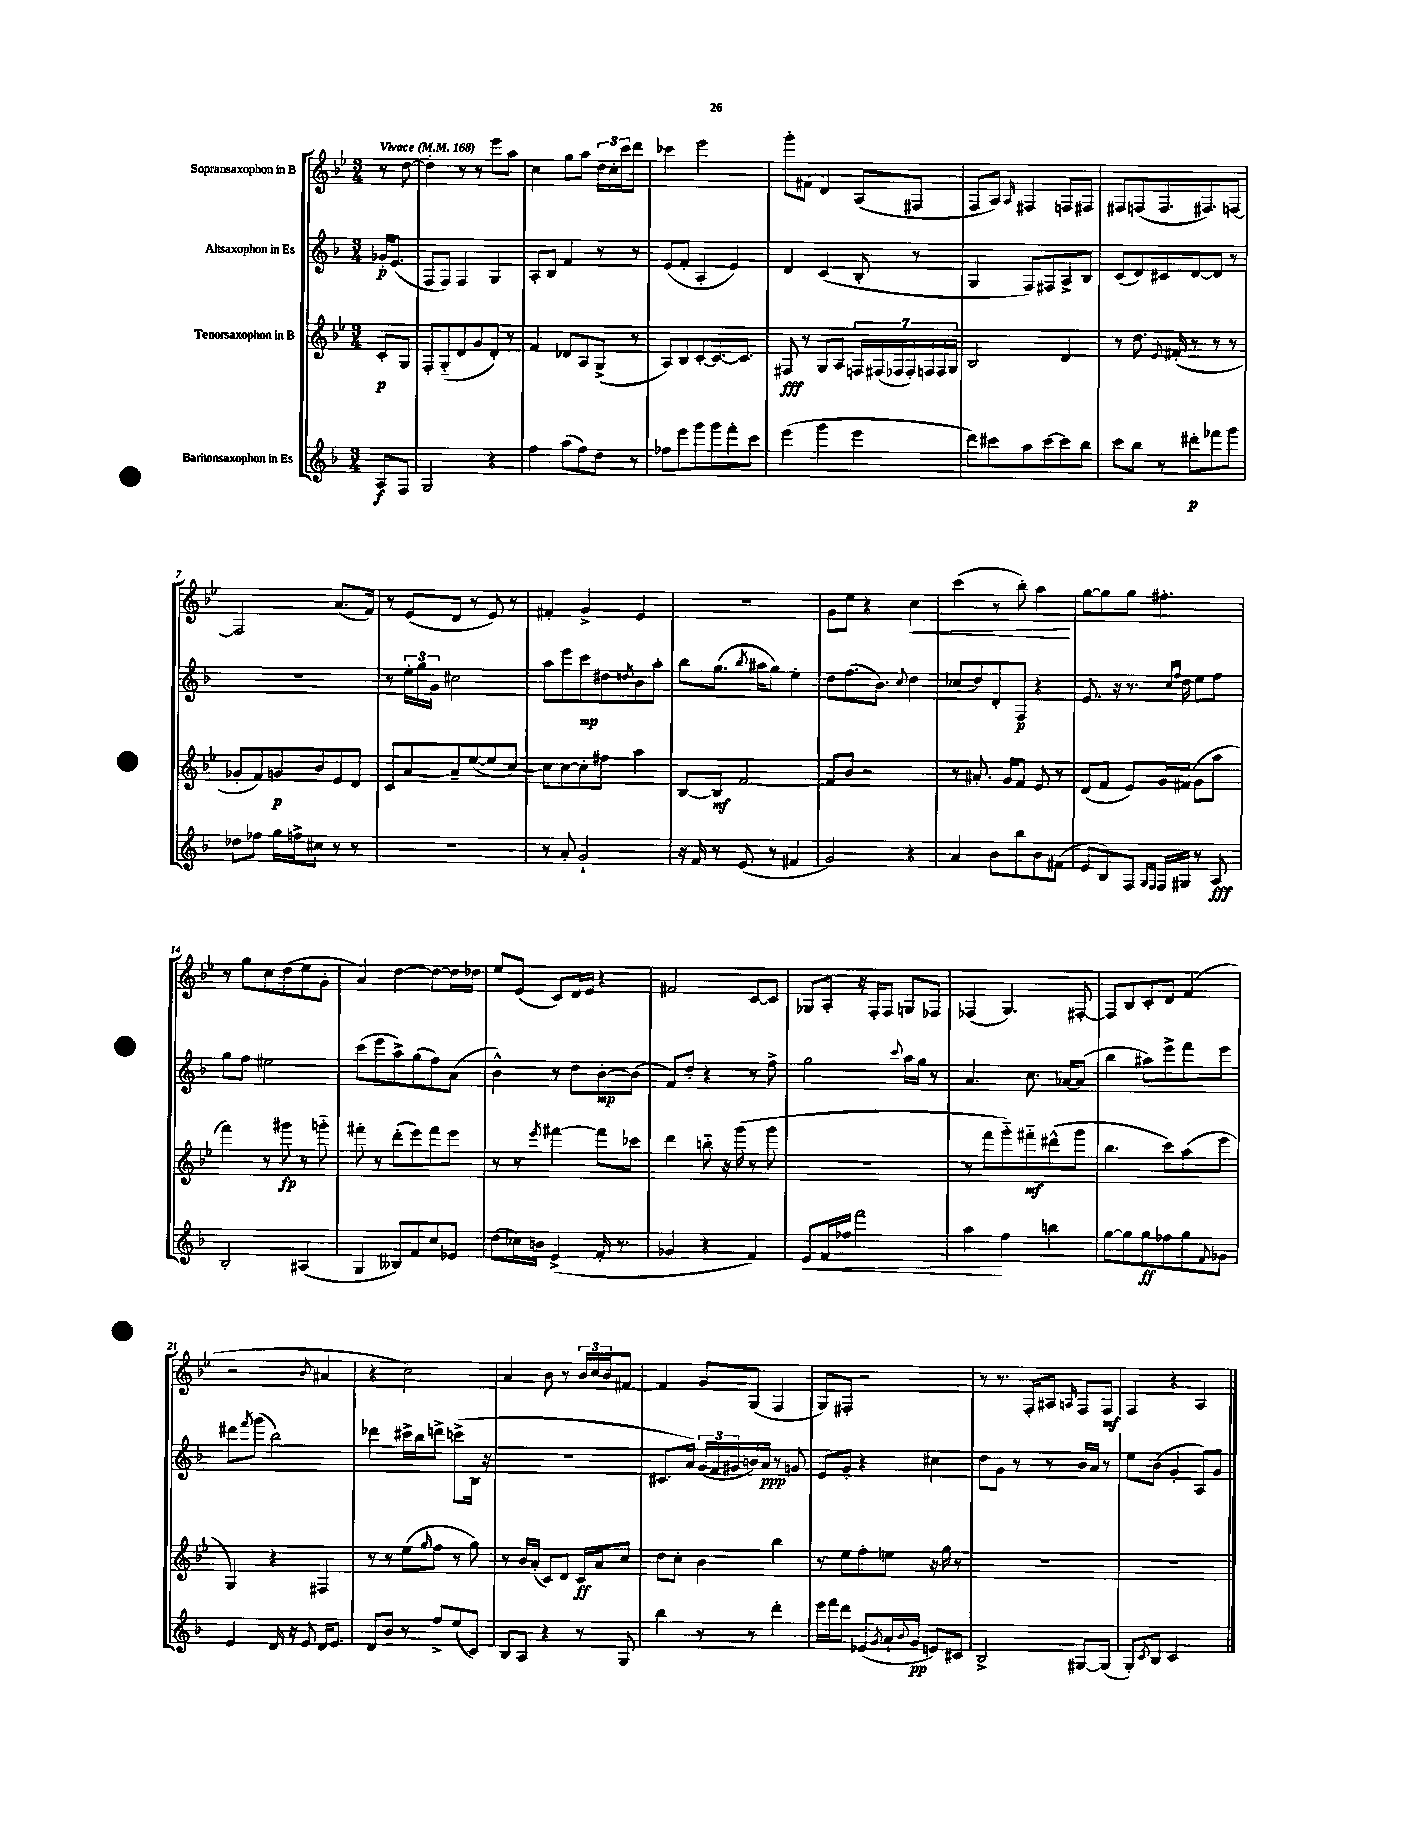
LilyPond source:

<<
\new StaffGroup <<
\new Staff = "s0" \with { instrumentName = "Sopransaxophon in B" } {
    \clef treble \key bes \major \numericTimeSignature \time 3/4 \partial 4 \tempo "Vivace" 4 = 168
    r8 d''8~ |
    d''4-. r8 r8 ees'''8 a''8 |
    c''4 g''8 a''8 \tuplet 3/2 { d''16 c''16-. c'''16 } d'''8 |
    ces'''4 ees'''2 |
    g'''8-. fis'8( d'4) a8( fis8 |
    f8 a8) \grace { a16 } fis4 f8 fis8 |
    fis8 f8( f8. fis8.) f8~ |
    f2 a'8.( f'16) |
    r8 ees'8( d'8 r8 ees'8) r8 |
    fis'4-. g'4-> ees'4 |
    R2. |
    g'8 ees''8 r4 c''4\< |
    c'''4( r8 bes''8-.) a''4\! |
    g''8~ g''8 g''8 fis''4.-. |
    r8 g''8 c''8 d''8( ees''8 g'8-. |
    a'4) d''4~ d''8~ d''16 des''16 |
    ees''8 ees'8( c'8) d'16 ees'16 r4 |
    fis'2 c'8~ c'8 |
    ges8 a8-. r16 f16-. f8 g8 fes8 |
    fes4( g4.) fis8~-. |
    fis8 bes8 c'8-. d'8 f'4( |
    r2 \acciaccatura { bes'8 } ais'4 |
    r4 c''2) |
    a'4 bes'8 r8 \tuplet 3/2 { bes'16 c''16 bes'16 } fis'8~ |
    fis'4 g'8 g8( f4 |
    g8) fis8-. r2 |
    r8 r8. f16-. ais8 \grace { a16 } f8 f8\mf |
    f4 r4 a4 \bar "|." |
}
\new Staff = "s1" \with { instrumentName = "Altsaxophon in Es" } {
    \clef treble \key f \major \numericTimeSignature \time 3/4 \partial 4
    ges'16-.\p e'8.( |
    f8 f8) f4 g4 |
    a8-. bes8 f'4 r8 r8 |
    e'8( f'8-. a4-. e'4) |
    d'4 c'4( bes8-. r8 |
    g4 f8) fis8 a8-> bes8 |
    c'8( d'8) cis'8 d'8~ d'8 r8 |
    R2. |
    r8 \tuplet 3/2 { e''16-. g''16 g'16 } cis''2 |
    a''8 e'''8 c'''8\mp dis''8 \acciaccatura { d''8 } bes'8 a''8-. |
    bes''8 g''8.( \acciaccatura { bes''8 } ais''16 g''8) e''4-. |
    d''8 f''8.( bes'8.) \appoggiatura { c''8 } d''4 |
    ces''8( d''8) d'8-. f8\p r4 |
    e'8. r16 r8. \grace { c''16 f''16 } d''16 e''8 f''8 |
    g''8 f''8 eis''2 |
    c'''8( e'''8 a''8->) g''8( f''8) a'8( |
    bes'4-^) r8 d''8 bes'8~-.\mp bes'8( |
    f'8) d''8-. r4 r8 f''8-> |
    g''2 \appoggiatura { c'''8 } a''16 g''16 r8 |
    a'4. c''8. aes'16~ aes'8( |
    bes''4 ais''8) e'''8-> f'''8 e'''8 |
    dis'''8 \acciaccatura { f'''8 } g'''8( bes''2) |
    des'''4 cis'''16-> bes''16 d'''8-> c'''8->( bes16 r16 |
    R2. |
    cis'8. a'16) \tuplet 3/2 { g'16( f'16 gis'16 } b'16) a'16\ppp r8 g'8 |
    e'8 g'8-. r4 cis''4 |
    d''8 g'8 r8 r8 bes'16 a'16 r8 |
    e''8 bes'8( g'4-. a8) g'8 \bar "|." |
}
\new Staff = "s2" \with { instrumentName = "Tenorsaxophon in B" } {
    \clef treble \key bes \major \numericTimeSignature \time 3/4 \partial 4
    c'8-.\p g8 |
    f8-. g8-_( d'8 g'8 d'8-.) r8 |
    f'4 des'8 a8 g8->( r8 |
    a8) bes8 c'8~-. c'8.~ c'8. |
    fis8\fff r8 g8 a8 \tuplet 7/4 { f16 fis16( fes16 fes16-.) f16 f16 g16 } |
    bes2 d'4 |
    r8 d''8. \appoggiatura { ees'8 } fis'16-.( r8 r8 r8 |
    ges'8-. f'8) g'8\p bes'8 ees'8 d'8 |
    c'8 a'8~ a'8-- ees''8~( ees''8 c''8~) |
    c''8 c''8~ c''8-. fis''8 a''4 |
    bes8~ bes8\mf f'2~ |
    f'8 bes'8 r2 |
    r8 ais'8.-. g'16 f'8 ees'8 r8 |
    d'8( f'8 ees'8) g'16 fis'16( g'8 a''8 |
    f'''4) r8 gis'''8\fp r8 g'''8-_ |
    fis'''8-. r8 d'''8-.( ees'''8) fis'''8 ees'''8 |
    r8 r8 \acciaccatura { ees'''8 } fis'''4~ fis'''8 ces'''8 |
    d'''4 b''8-_ r16 g'''16( r8 g'''8 |
    R2. |
    r8 f'''8 g'''8-_) fis'''8-_\mf dis'''8-^( g'''8 |
    bes''4. c'''8) a''8( ees'''8 |
    g4) r4 fis4 |
    r8 r8 ees''8( \grace { g''16 } f''8 r8 g''8) |
    r8 bes'16 a'16-.( c'8) d'8 c'16\ff a'16 c''8 |
    d''8 c''8-. bes'4 bes''4 |
    r8 ees''8 f''8-. e''8 r16 g''16 r8 |
    r2. |
    R2. \bar "|." |
}
\new Staff = "s3" \with { instrumentName = "Baritonsaxophon in Es" } {
    \clef treble \key f \major \numericTimeSignature \time 3/4 \partial 4
    a8\f f8 |
    g2 r4 |
    f''4 a''8( f''8) d''8 r8 |
    fes''8 e'''8 g'''8 g'''8 f'''8-. c'''8 |
    e'''4( g'''4 e'''4 |
    d'''8) cis'''8 a''8 cis'''8~ cis'''8 bes''8 |
    c'''8 bes''8 r8 dis'''8-.\p fes'''8 g'''8 |
    des''8 fes''8 g''16 f''16-> cis''8 r8 r8 |
    R2. |
    r8 a'8-. g'2-! |
    r16 f'16 r8 e'8( r8 fis'4 |
    g'2) r4 |
    a'4 bes'8 bes''8 bes'8 fis'8( |
    e'8 bes8) f8 \grace { g16 f16 } f16 gis16 r8 a8\fff |
    bes2-. ais4( |
    g4 beses8) f'8 c''8 ees'8 |
    d''8( ces''16) b'16 e'4->( f'16-. r8. |
    ges'4 r4 f'4) |
    e'8\< f'16 fes''16 f'''2 |
    a''4\! f''4 b''4 |
    g''8~ g''8 g''8\ff fes''8 g''8 \appoggiatura { f'8 } ges'8 |
    e'4 d'16 r16 e'8 d'16 e'8. |
    d'8 bes'8 r8 f''8-> e''8( c'8) |
    bes8 a8 r4 r8 g8 |
    bes''4 r8 r8 d'''4-. |
    e'''16 f'''16 d'''8 ees'8( \acciaccatura { g'8 } a'16-! \appoggiatura { bes'8 } g'16\pp e'8) cis'8 |
    bes2-> gis8~ gis8( |
    g8-.) \acciaccatura { c'8 } bes8 c'2 \bar "|." |
}
>>
>>
